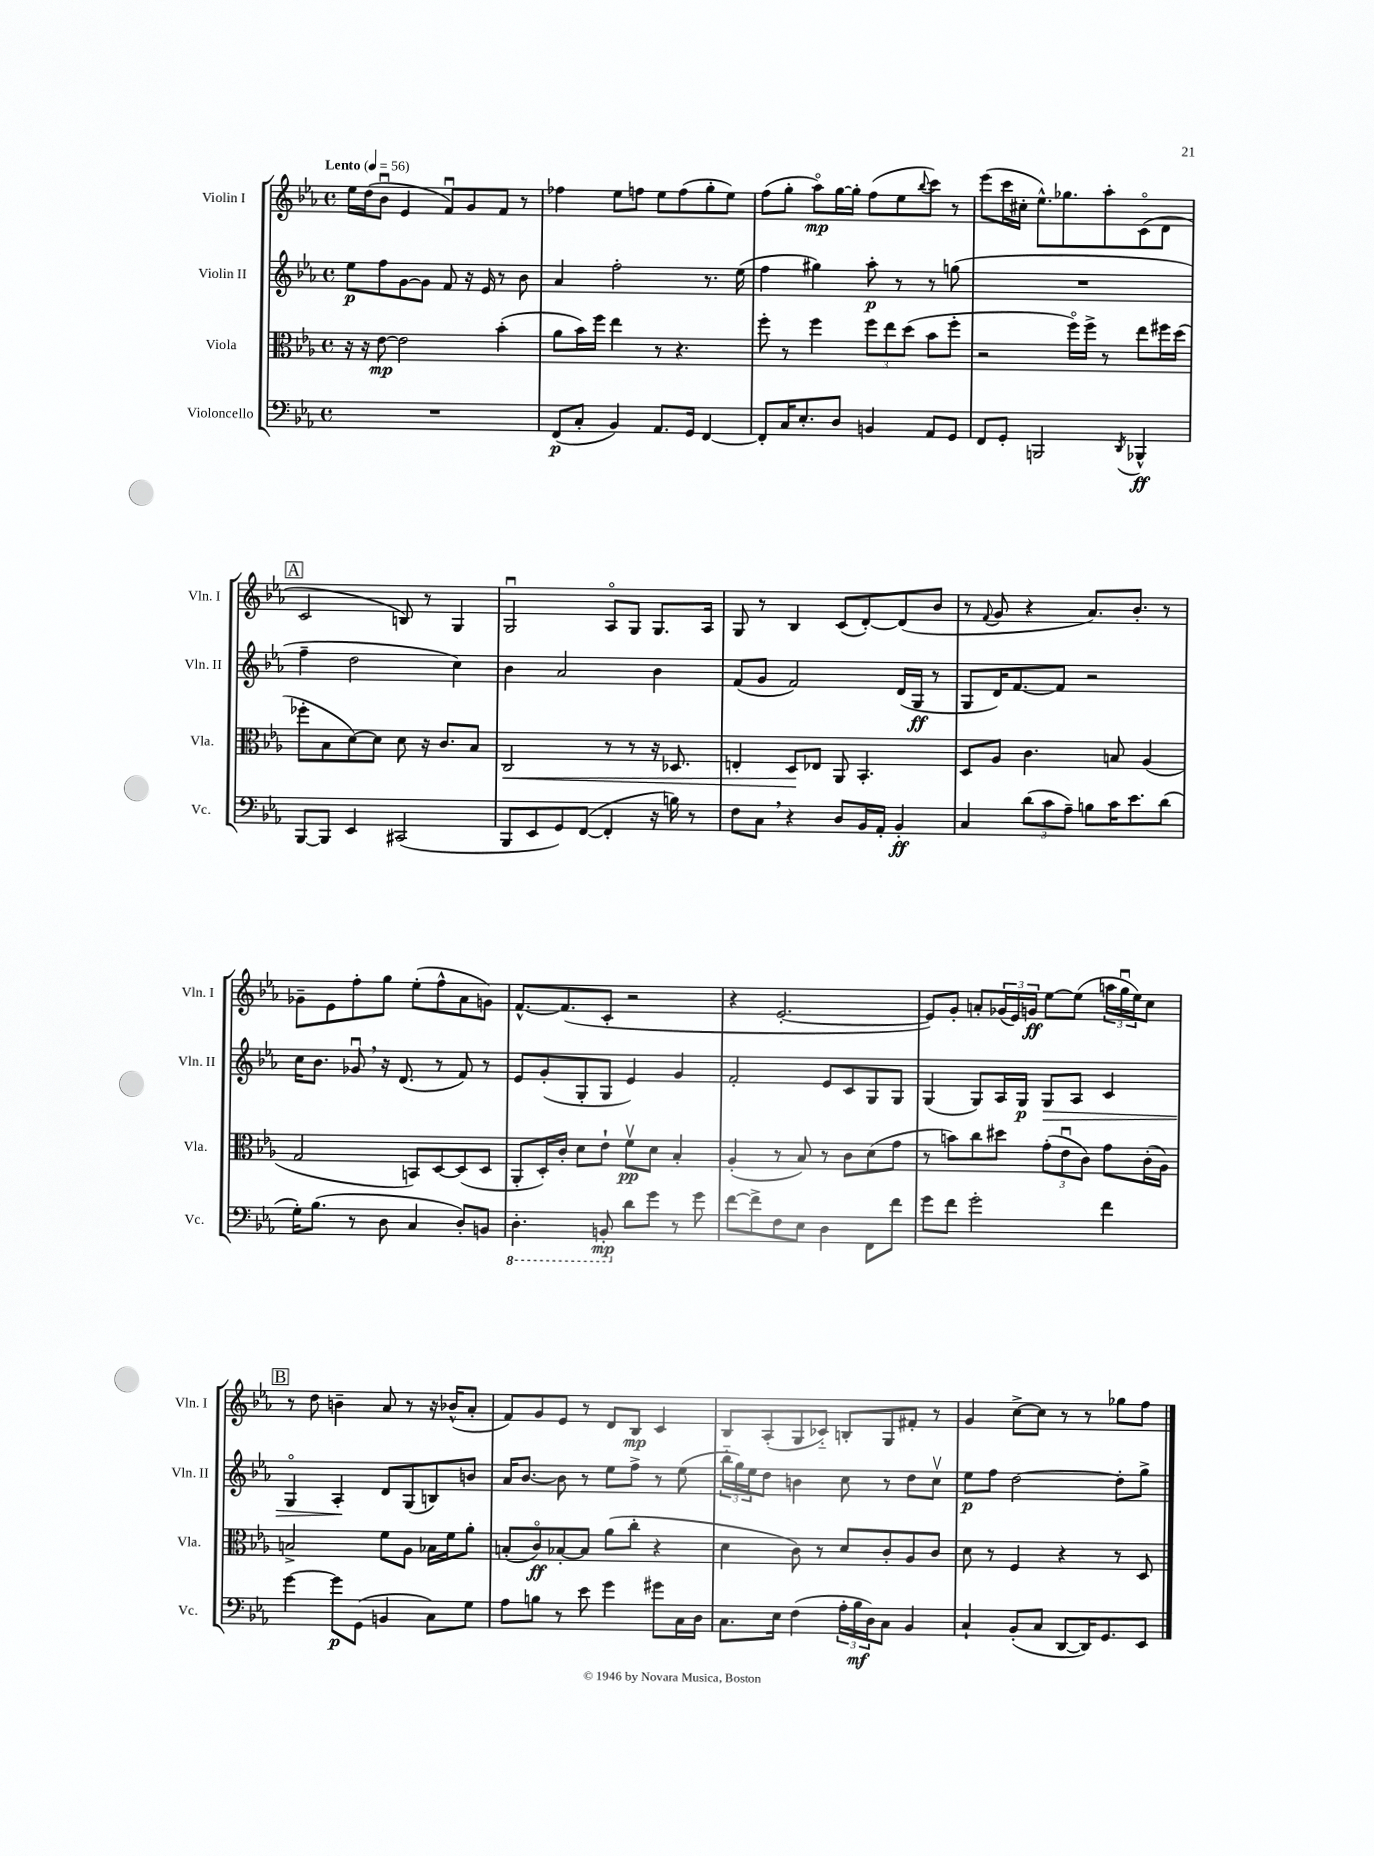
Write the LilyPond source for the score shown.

<<
\new StaffGroup <<
\new Staff = "s0" \with { instrumentName = "Violin I" shortInstrumentName = "Vln. I" } {
    \clef treble \key ees \major \defaultTimeSignature \time 4/4 \tempo "Lento" 4 = 56
    ees''16 d''16( bes'8\downbow ees'4 f'8\downbow) g'8 f'8 r8 |
    fes''4 ees''8 f''8 ees''8 f''8( g''8-. ees''8) |
    f''8( g''8-. aes''8\flageolet\mp) g''16~ g''16-. f''8( ees''8 \appoggiatura { bes''8 } c'''8) r8 |
    ees'''8( c'''16 cis''16-. ees''8.-^) ges''8. aes''8-. c'8\flageolet( d'8 |
    \mark \markup { \box "A" } c'2 b8) r8 g4 |
    g2\downbow aes8\flageolet g8 g8. aes16 |
    g8 r8 bes4 c'8( d'8~-.) d'8( bes'8 |
    r8 \appoggiatura { f'8 } g'8 r4 aes'8.) bes'8.-. r8 |
    ges'8-- ees'8 f''8-. g''8 ees''8-.( f''8-^ aes'8 g'8) |
    f'8.~-^ f'8.( c'8-. r2 |
    r4 ees'2.~-. |
    ees'8) g'8-. a'8-. \tuplet 3/2 { ges'16( ees'16) g'16\ff } ees''8~ ees''8( \tuplet 3/2 { a''16 g''16\downbow ees''16) } c''8 |
    \mark \markup { \box "B" } r8 d''8 b'4-- aes'8 r8 r16 bes'16-^( aes'8-. |
    f'8) g'8 ees'8 r8 d'8 bes8\mp c'4 |
    bes8 aes8-.( g8 ces'8-_) b8-. g8 fis'8-. r8 |
    g'4 c''8~-> c''8 r8 r8 ges''8 f''8 \bar "|." |
}
\new Staff = "s1" \with { instrumentName = "Violin II" shortInstrumentName = "Vln. II" } {
    \clef treble \key ees \major \defaultTimeSignature \time 4/4
    ees''8\p f''8 g'8~ g'8 f'8 r16 ees'16 r8 bes'8 |
    aes'4 f''2-. r8. ees''16( |
    f''4 gis''4) aes''8-.\p r8 r8 g''8( |
    R1 |
    \mark \markup { \box "A" } f''4-- d''2 c''4) |
    bes'4 aes'2 bes'4 |
    f'8( g'8 f'2) d'16( g16\ff r8 |
    g8 d'16) f'8.~ f'8 r2 |
    c''16 bes'8. ges'8\downbow \breathe r16 d'8.( r8 f'8) r8 |
    ees'8 g'8-.( g8-. g8 ees'4) g'4 |
    f'2-. ees'8 c'8 g8 g8 |
    g4( g8) aes16 g16\p g8\> aes8 c'4 |
    \mark \markup { \box "B" } g4\flageolet aes4-.\! d'8 g8( b8) b'8 |
    aes'16 bes'8.~ bes'8 r8 ees''8 f''8-> r8 ees''8( |
    \tuplet 3/2 { bes''16-_ g''16) ees''16 } d''8 b'4 c''8 r8 d''8 c''8\upbow |
    ees''8\p f''8 d''2~ d''8-. g''8-> \bar "|." |
}
\new Staff = "s2" \with { instrumentName = "Viola" shortInstrumentName = "Vla." } {
    \clef alto \key ees \major \defaultTimeSignature \time 4/4
    r16 r16 ees'8~\mp ees'2 bes'4-.( |
    aes'8 bes'16) f''16 ees''4 r8 r4. |
    f''8-. r8 f''4 \tuplet 3/2 { f''8 ees''8 d''8( } bes'8 f''8-. |
    r2 f''16\flageolet) f''16-> r8 ees''8 fis''16 d''16( |
    \mark \markup { \box "A" } fes''8-. bes8 d'8~) d'8 d'8 r16 c'8. bes8 |
    c2\< r8 r8 r16 des8. |
    e4-. d8\! ees8 aes,8 bes,4.-. |
    d8 aes8 c'4. b8 aes4( |
    g2 b,8) d8~ d8( d8 |
    aes,8-. d16-.) c'16-. d'8 ees'8-! f'8\upbow\pp d'8 bes4-. |
    aes4-.( r8 bes8) r8 c'8 d'8( g'8 |
    r8 b'8) c''8 dis''8 \tuplet 3/2 { g'8-.( ees'8\downbow c'8) } g'8 c'16-.( aes16) |
    \mark \markup { \box "B" } b2-> f'8 aes8 bes16 f'16 aes'8-. |
    b8-.( c'8\flageolet\ff) bes8~-. bes8 aes'8( c''8-. r4 |
    d'4 c'8) r8 d'8 c'8-. aes8 c'8 |
    d'8 r8 f4 r4 r8 d8 \bar "|." |
}
\new Staff = "s3" \with { instrumentName = "Violoncello" shortInstrumentName = "Vc." } {
    \clef bass \key ees \major \defaultTimeSignature \time 4/4
    R1 |
    f,8\p( c8-. bes,4) aes,8. g,16 f,4~ |
    f,8-. c16 ees8.-. d8 b,4 aes,8 g,8 |
    f,8 g,8-. b,,2 \acciaccatura { d,8 } bes,,4-^\ff |
    \mark \markup { \box "A" } bes,,8~ bes,,8 ees,4 cis,2( |
    bes,,8 ees,8 g,8) f,8~( f,4-. r16 b16) r8 |
    f8 c8 \breathe r4 d8 bes,16 aes,16-. bes,4-.\ff |
    c4 \tuplet 3/2 { d'8( c'8 aes8--) } b8 c'16 ees'8. d'8( |
    g16-.) bes8.( r8 d8 c4 d8-.) b,8 |
    \ottava #-1 d,4.-. b,,8-.\mp \ottava #0 d'8 g'8 r8 g'8 |
    f'8~ f'8-> f8 ees8 d4 f,8 f'8 |
    g'8 f'8 g'2-. f'4 |
    \mark \markup { \box "B" } g'4~ g'8\p g,8( b,4 c8) g8 |
    aes8 b8 r8 ees'8 g'4 gis'8 c16 d16 |
    c8. ees16 f4( \tuplet 3/2 { aes16-. bes16\mf d16) } c8 bes,4 |
    c4-! bes,8-.( c8 d,8~ d,16) g,8. ees,8 \bar "|." |
}
>>
>>
\layout { \context { \Score \remove "Bar_number_engraver" } }
